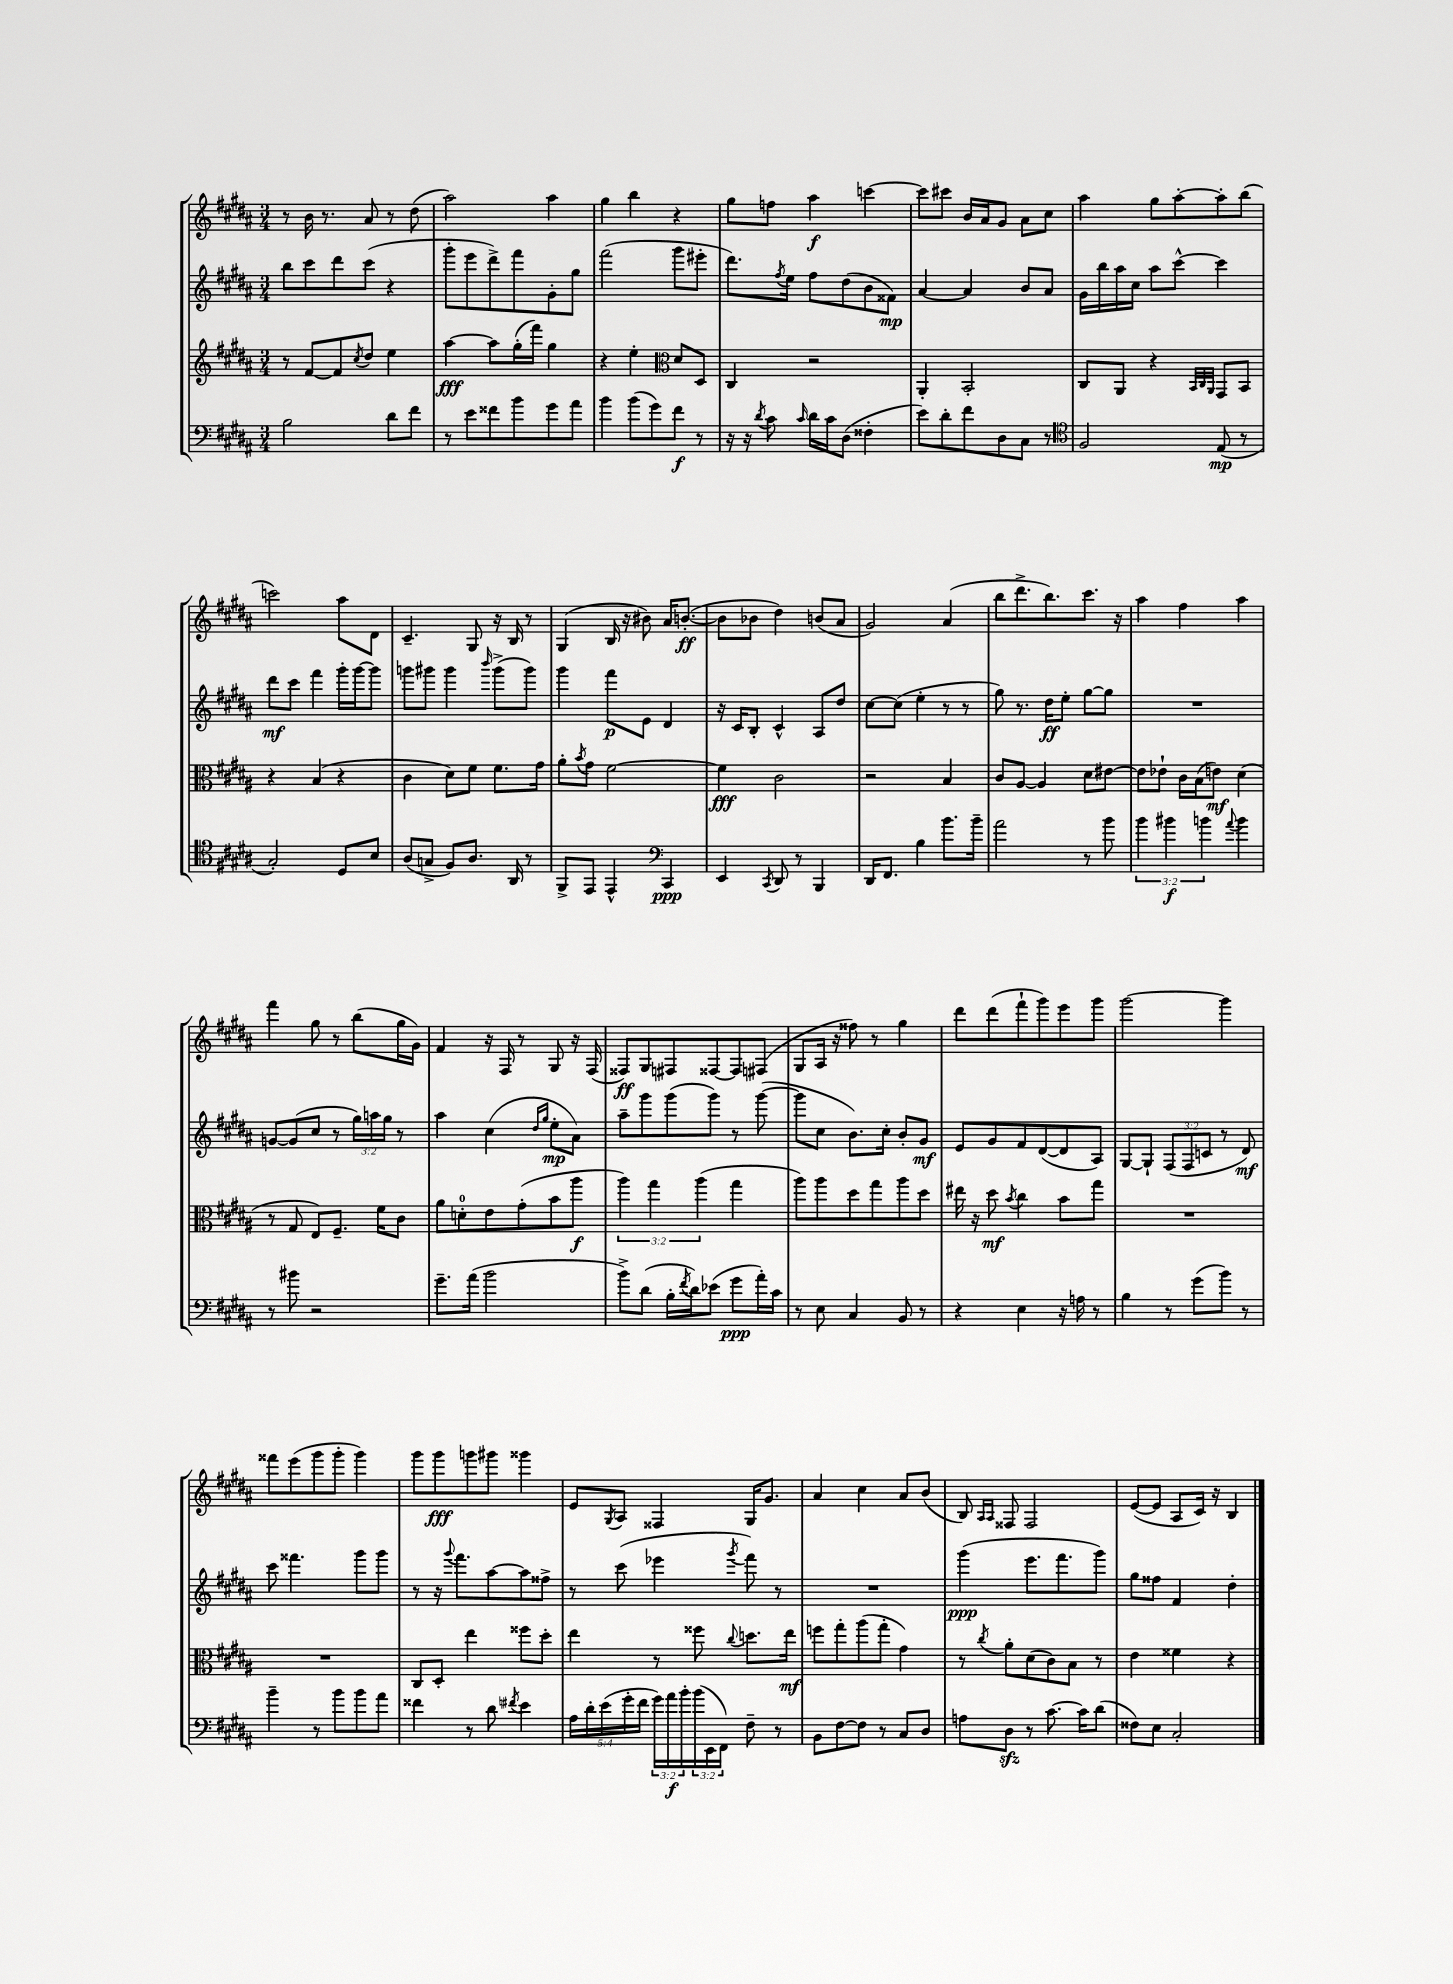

**kern	**kern	**kern	**kern
*staff4	*staff3	*staff2	*staff1
*clefF4	*clefG2	*clefG2	*clefG2
*k[f#c#g#d#a#]	*k[f#c#g#d#a#]	*k[f#c#g#d#a#]	*k[f#c#g#d#a#]
*M3/4	*M3/4	*M3/4	*M3/4
2B\	8r	8bb\L	8r
.	[8f#/L	8ccc#\	16b\
.	.	.	8.r
.	8f#/]	8ddd#\	.
.	8qcc#/	.	.
.	8dd#/J	(8ccc#\J	8a#/
8d#\L	4ee\	4r	8r
8f#\J	.	.	(8dd#\
=	=	=	=
8r	[4aa#\	8ggg#'\L	2aa#\)
8e\L	.	8eee\	.
8f##\	8aa#\]L	8ddd#^\)	.
8b\	(16gg#'\L	8fff#\	.
.	16fff#\JJ)	.	.
8g#\	4gg#\	8g#'\	4aa#\
8a#\J	.	8gg#\J	.
=	=	=	=
4b\	4r	(2fff#\	4gg#\
(8b\L	4ee'\	.	4bb\
8g#\)	.	.	.
*	*clefC3	*	*
8f#\J	8d#/L	8ggg#\L	4r
8r	8D#/J	8eee#'\J	.
=	=	=	=
16r	4C#/	8.ddd#\L)	8gg#\L
16r	.	.	.
8qd#/	.	.	.
8c#\	.	.	8ff\J
.	.	8qff#/	.
.	.	16ee\Jk	.
16qqc#/	.	.	.
16d#\LL	2r	8ff#\L	4aa#\
16c#\J	.	.	.
(8D#\J	.	(8dd#\	.
4F##'\	.	8b\	[4ccc\
.	.	8f##\J)	.
=	=	=	=
8e\L)	4AA#'/	[4a#/	8ccc\]L
8d#'\	.	.	8ccc#\J
8f#\	2BB'/	4a#/]	16b/LL
.	.	.	16a#/J
8D#\	.	.	8g#/J
8C#\J	.	8b/L	8a#\L
8r	.	8a#/J	8cc#\J
=	=	=	=
*clefC4	*	*	*
2F#/	8C#/L	16g#\LL	4aa#\
.	.	16bb\	.
.	8AA#/J	16aa#\	.
.	.	16cc#\JJ	.
.	4r	8aa#\L	8gg#\L
.	.	[8ccc#^^\J	[8aa#'\
.	32qqBB/LLL	.	.
.	32qqC#/	.	.
.	32qqAA#/JJJ	.	.
(8E/	8GG#/L	4ccc#\]	8aa#'\]
8r	8BB/J	.	(8bb\J
=	=	=	=
2G#'/)	4r	8ddd#\L	2ccc\)
.	.	8ccc#\J	.
.	(4B/	4fff#\	.
8D#/L	4r	16ggg#'\LL	8aa#\L
.	.	[16ggg#\J	.
8B/J	.	8ggg#\]J	8d#\J
=	=	=	=
(8A#/L	4c#\	8ggg\L	4.c#~/
8G^/J	.	8ggg#\J	.
8F#/L)	8d#\L)	4ggg#\	.
8.A#/J	8f#\J	.	8G#/
.	.	16qqbbb/	.
.	8.f#\L	(8ggg#^\L	16r
16AA#/	.	.	16B/
8r	.	8ggg#\J)	8r
.	16g#\Jk	.	.
=	=	=	=
8FF#^/L	8a#'\L	4ggg#\	(4G#/
.	8qb/	.	.
8EE/J	8g#\J	.	.
4EE^^/	[2f#\	8fff#\L	16B/
.	.	.	16r
.	.	8e\J	8b#\)
*clefF4	*	*	*
4CC#/	.	4d#/	16a#/LK
.	.	.	([8.b'/J
=	=	=	=
4EE/	4f#\]	16r	8b\]L
.	.	16c#/LK	.
.	.	8B'/J	8b-\J
8qCC#/	.	.	.
8DD#/	2c#\	4c#^^/	4dd#\)
8r	.	.	.
4BBB/	.	8A#/L	(8b/L
.	.	8dd#/J	8a#/J
=	=	=	=
16DD#/LK	2r	[8cc#\L	2g#/)
8.FF#/J	.	.	.
.	.	(8cc#\]J	.
4B\	.	4ee'\	.
8.b\L	4B/	8r	(4a#/
.	.	8r	.
16b~\Jk	.	.	.
=	=	=	=
2a#\	8c#/L	8gg#\)	8bb\L
.	[8A#/J	8.r	8.ddd#^\
.	4A#/]	.	.
.	.	16dd#\LK	8.bb\)
.	.	8ee'\J	.
8r	8d#\L	[8gg#\L	8.ccc#\J
8b\	[8e#\J	8gg#\]J	.
.	.	.	16r
=	=	=	=
6b\	8e#\]L	2.r	4aa#\
.	8e-`\J	.	.
6b#\	.	.	.
.	16c#\LL	.	4ff#\
.	(16B\J	.	.
6b\	.	.	.
.	8e\J)	.	.
8qqa#/	.	.	.
4b\	(4d#\	.	4aa#\
=	=	=	=
8r	8r	[8g/L	4fff#\
8b#\	8G#/	(8g/]	.
2r	8E/L)	8cc#/J	8gg#\
.	8.F#~/J	8r	8r
.	.	24gg#\LL)	(8bb\L
.	.	24aa\	.
.	16f#\LK	.	.
.	.	24gg#\JJ	.
.	8c#\J	8r	16gg#\L
.	.	.	16g#\JJ)
=	=	=	=
8.g#~\L	8a#\L	4aa#\	4f#/
.	8d'\	.	.
(16a#\Jk	.	.	.
2b\	8e\	(4cc#\	16r
.	.	.	16F#/
.	(8g#'\	.	8r
.	.	16qqdd#/LL	.
.	.	16qqgg#/JJ	.
.	8b\	8ee'\L	8G#/
.	8aa#\J	8a#\J)	16r
.	.	.	(16F#/
=	=	=	=
8b^\L)	6aa#\)	8aa#~\L	8F##/L)
(8d#\J	.	8ggg#\	8G#/
.	6gg#\	.	.
16B'\LL	.	(8ggg#\	8F#/
8qf#/	.	.	.
16d#\J)	.	.	.
.	(6aa#\	.	.
(8e-\J	.	8ggg#\J)	[8F##/
8g#\L	4gg#\	8r	8F##/]
16a#'\L)	.	([8ggg#\	(8F#/J
16c#\JJ	.	.	.
=	=	=	=
8r	8aa#\L)	8ggg#\]L	8G#/L
8E\	8aa#\	8cc#\J	16A#/Jk
.	.	.	16r
4C#/	8dd#\	8.b\L)	8ff##\)
.	8gg#\	.	8r
.	.	16cc#'\Jk	.
8BB/	8aa#\	8b'/L	4gg#\
8r	8dd#\J	8g#/J	.
=	=	=	=
4r	16ee#\	8e/L	8ddd#\L
.	16r	.	.
.	8dd#\	8g#/	(8ddd#\
.	8qb/	.	.
4E\	4cc#\	8f#/	8fff#`\
.	.	([8d#/	8ggg#\)
16r	8b\L	8d#/]	8eee\
16A\	.	.	.
8r	8gg#\J	8A#/J)	8ggg#\J
=	=	=	=
4B\	2.r	[8G#/L	[2ggg#\
.	.	8G#`/]J	.
8r	.	(12F#/L	.
.	.	12F#/	.
(8g#\L	.	.	.
.	.	12c/J	.
8b\J)	.	8r	4ggg#\]
8r	.	8d#/)	.
=	=	=	=
4b~\	2.r	8ccc#\	8fff##\L
.	.	4.fff##\	(8eee\
8r	.	.	8ggg#\
8b\L	.	.	8ggg#'\J
8b\	.	8ggg#\L	4ggg#\)
8a#\J	.	8ggg#\J	.
=	=	=	=
4f##\	8C#/L	8r	8ggg#\L
.	8D#'/J	16r	8ggg#\
.	.	8qqggg#/	.
.	.	8.fff#\L	.
8r	4ee\	.	8ggg\
8d#\	.	[8aa#\	8ggg#\J
8qf#/	.	.	.
4e\	8ff##\L	8aa#\]	4ggg##\
.	8dd#'\J	8ff##^\J	.
=	=	=	=
20A#\LL	4ee\	8r	8e/L
20d#'\	.	.	.
(20e\	.	.	.
.	.	.	8qG#/
.	.	(8ccc#\	8A#/J
20g#'\	.	.	.
20f#\JJ	.	.	.
24g#\LL)	8r	4eee-\	4F##/
24a#\	.	.	.
24b'\	.	.	.
(24b\	8ff##\	.	.
24EE\	.	.	.
24FF#\JJ)	.	.	.
.	8qqcc#/	8qggg#/	.
8F#~\	8.dd\L	8fff#\)	16G#/LK
.	.	.	8.g#/J
8r	.	8r	.
.	16ee\Jk	.	.
=	=	=	=
8BB\L	8ff\L	2.r	4a#/
[8F#\	8gg#'\	.	.
8F#\]J	(8aa#\	.	4cc#\
8r	8gg#'\J	.	.
8C#/L	4g#\)	.	8a#/L
8D#/J	.	.	(8b/J
=	=	=	=
8A\L	8r	(4ggg#\	8B/)
.	.	.	16qqA#/LL
.	8qcc#/	.	16qqA#/JJ
8D#\J	8a#'\L	.	8F##/
8r	(8d#\	8.eee\L	2F##/
[8.c#\	8c#\)	.	.
.	.	8.fff#\	.
.	8B\J	.	.
16c#\]LK	.	.	.
(8d#\J	8r	8ggg#\J)	.
=	=	=	=
8F##\L)	4e\	8gg#\L	([8e/L
8E\J	.	8ff##\J	8e/]J
2C#'/	4f##\	4f#/	8A#/L
.	.	.	16c#/Jk)
.	.	.	16r
.	4r	4dd#'\	4B/
==	==	==	==
*-	*-	*-	*-
